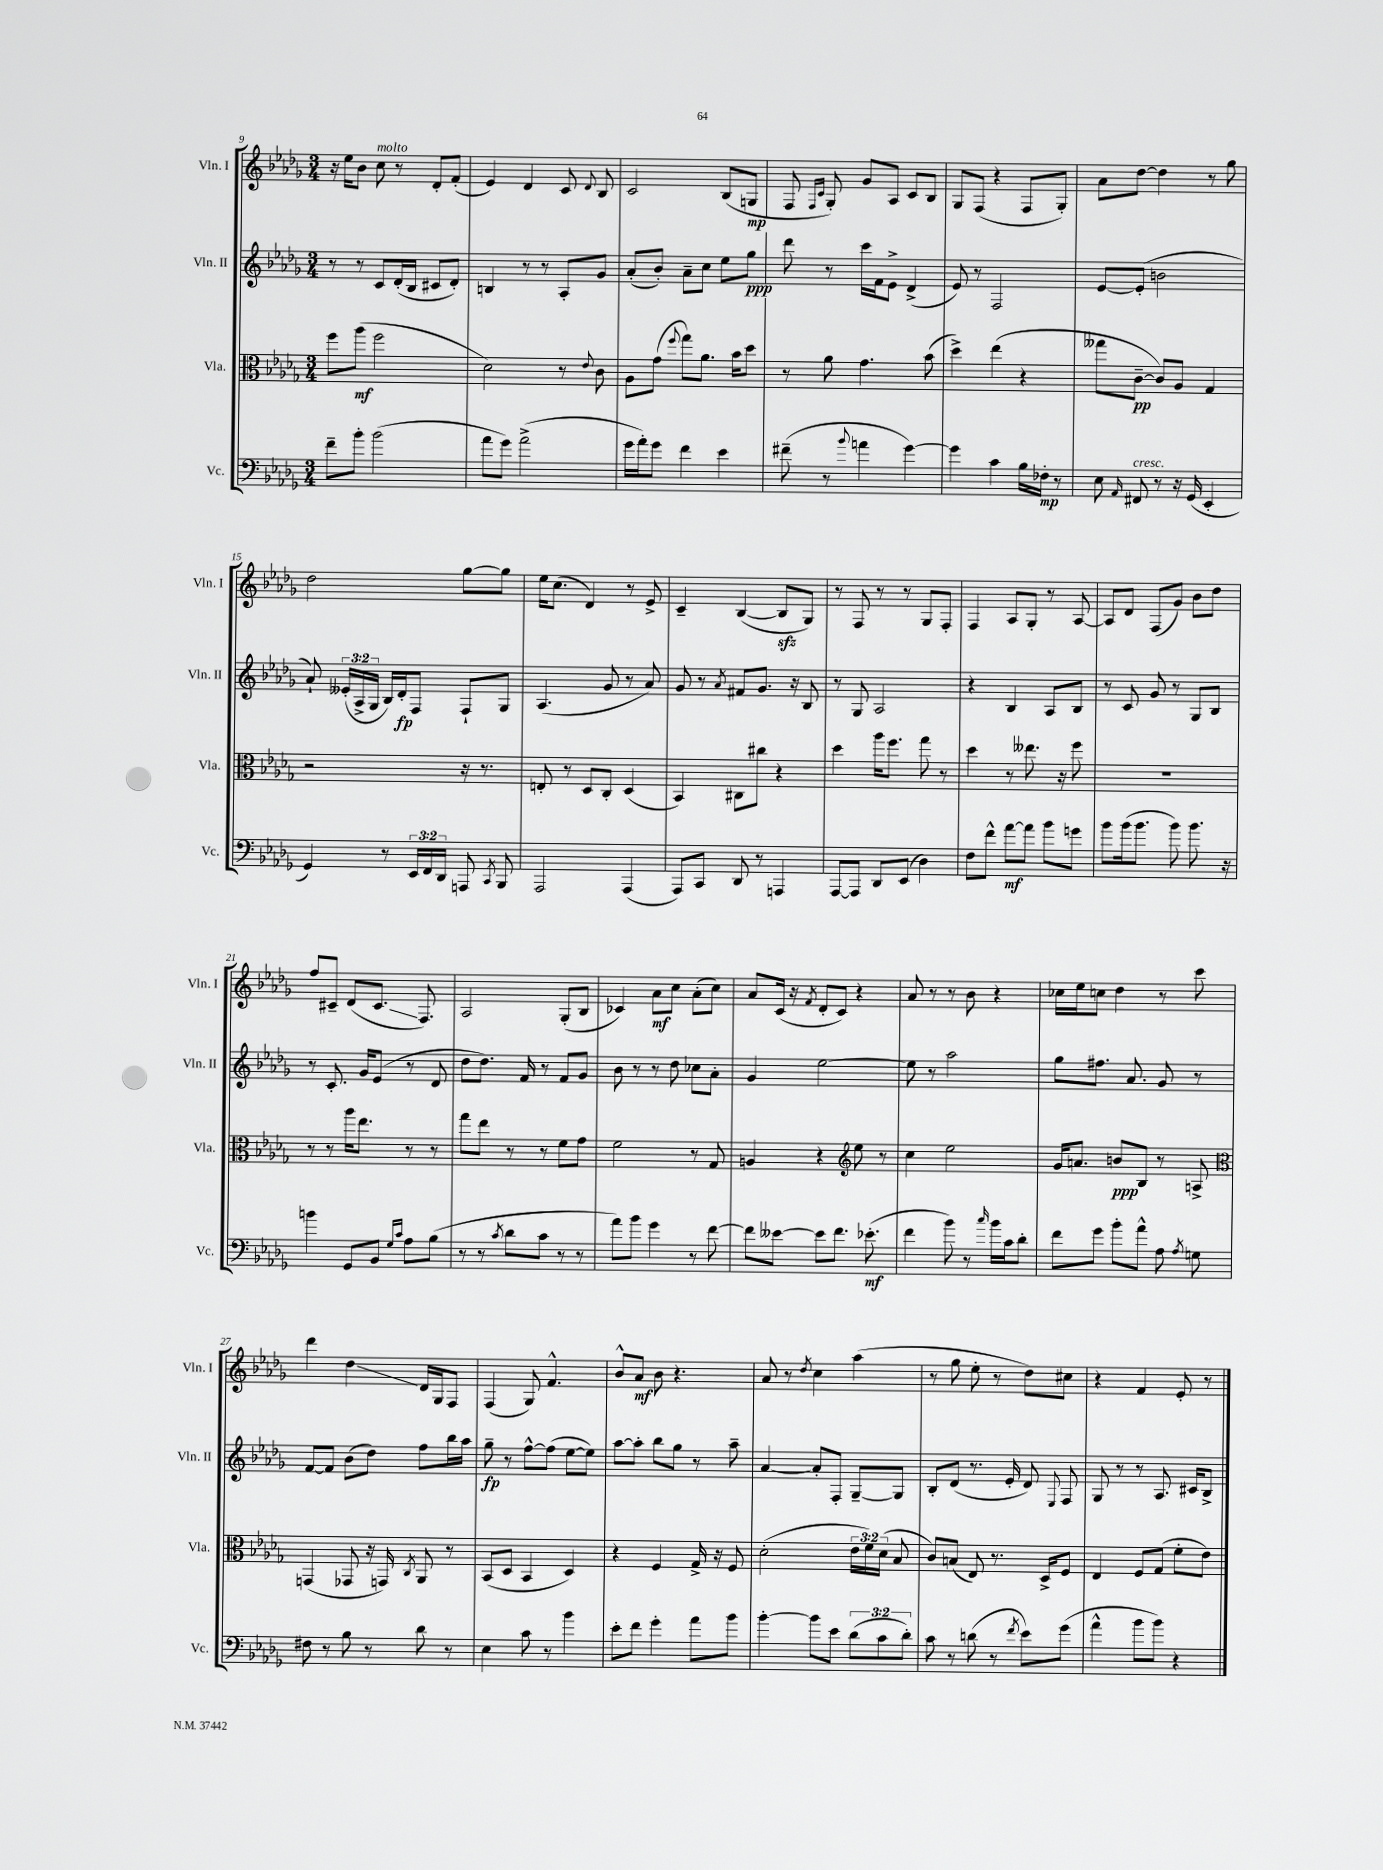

**kern	**kern	**kern	**kern
*staff4	*staff3	*staff2	*staff1
*clefF4	*clefC3	*clefG2	*clefG2
*k[b-e-a-d-g-]	*k[b-e-a-d-g-]	*k[b-e-a-d-g-]	*k[b-e-a-d-g-]
*M3/4	*M3/4	*M3/4	*M3/4
8f~	8ff	8r	16r
.	.	.	16ee-
8b-'	(8aa-	8r	8b-
(2b-	2ff	8c	8cc
.	.	(16d-'	8r
.	.	16B-	.
.	.	8c#	8d-'
.	.	8d-')	(8f'
=	=	=	=
8a-	2d-)	4B	4e-)
8g-)	.	.	.
(2a-^	.	8r	4d-
.	.	8r	.
.	8r	8A-'	8c
.	8qqe-	.	8qqd-
.	8c	8g-	8B-
=	=	=	=
16g-	8A-	(8a-'	2c
16a-')	.	.	.
8g-	(8g-	8b-')	.
.	8qqff	.	.
4f	8gg-)	8a-~	.
.	8.a-	8cc	.
4e-	.	8ee-	(8B-
.	16b-	.	.
.	8dd-	8gg-	8G
=	=	=	=
(8f#~	8r	8ddd-	8F
.	.	.	16qqF
.	.	.	16qqc
8r	8a-	8r	8G-')
8qqb-	.	.	.
4a	4.g-	16ccc	8g-
.	.	16f	.
.	.	8e-^	8A-
[4g-)	.	(4d-^	8c
.	(8b-	.	8B-
=	=	=	=
4g-]	4dd-^)	8e-)	8G-
.	.	8r	(8F
4c	(4ee-	2F	4r
16B-	4r	.	8F
16F-'	.	.	.
8r	.	.	8G-')
=	=	=	=
8E-	8gg--	[8e-	8a-
16qqAA-	.	.	.
8FF#	[8c~	(8e-']	[8dd-
8r	8c])	2b	4dd-]
16r	8A-	.	.
(16GG-	.	.	.
4EE-'	4G-	.	8r
.	.	.	8gg-
=	=	=	=
4GG-)	2r	8a-`)	2dd-
.	.	(24e--'	.
.	.	24A-^	.
.	.	24G-	.
8r	.	16B-)	.
.	.	16d-'	.
24EE-	.	8F	.
24FF	.	.	.
24DD-	.	.	.
8AAA	16r	8F`	[8gg-
.	8.r	.	.
8qCC	.	.	.
8BBB-	.	8G-	8gg-]
=	=	=	=
2AAA-	8E'	(4.A-	16ee-
.	.	.	(8.cc
.	8r	.	.
.	8D-	.	4d-)
.	8C'	8g-	.
(4AAA-	(4D-	8r	8r
.	.	8a-)	8e-^
=	=	=	=
8AAA-)	4BB-)	8g-	4c~
8CC	.	8r	.
.	.	8qa-	.
8DD-	8C#	8f#	([4B-
8r	8cc#	8.g-	.
4AAA	4r	.	8B-]
.	.	16r	.
.	.	8B-	8G-)
=	=	=	=
[8AAA-	4dd-	8r	8r
8AAA-]	.	8G-	8F
8DD-	16aa-	2A-	8r
.	8.ff	.	.
(8EE-	.	.	8r
4D-)	8gg-	.	8G-
.	8r	.	8F'
=	=	=	=
8F	4dd-	4r	4F
8f^^	.	.	.
[8a-	8r	4B-	8A-
8a-]	8.ee--	.	8G-'
8b-	.	8A-	8r
.	16r	.	.
8g	8ff	8B-	[8A-
=	=	=	=
8b-	2.r	8r	8A-]
(16b-	.	8c	8d-
8.b-	.	.	.
.	.	8g-	(8F
8b-)	.	8r	8g-)
8.b-	.	8G-	8b-
.	.	8B-	8dd-
16r	.	.	.
=	=	=	=
4b	8r	8r	8ff
.	8r	8.c'	8c#~
8GG-	16aa-	.	(8d-
.	8.ee-	16g-	.
8BB-	.	(8e-	8.c#
16qqG-	.	.	.
16qqc	.	.	.
8A-	8r	8r	.
.	.	.	8.F)
(8B-	8r	8d-	.
=	=	=	=
8r	8gg-	8dd-	2A-
8r	8ee-	8.dd-)	.
8qc	.	.	.
8d-	8r	.	.
.	.	16f	.
8c	8r	8r	.
8r	8f	8f	(8G-'
8r	8g-	8g-	8B-
=	=	=	=
8a-)	2f	8b-	4c-)
8b-	.	8r	.
4g-	.	8r	8a-
.	.	8dd-	8cc
8r	8r	8cc-	(8a-'
[8f	8G-	8a-'	8cc)
=	=	=	=
8f]	4A	4g-	8a-
[8e--	.	.	(16c
.	.	.	16r
.	.	.	8qf
8e--]	4r	[2ee-	8d-'
8.f	.	.	8c)
*	*clefG2	*	*
.	8ee-	.	4r
(8.e-'	.	.	.
.	8r	.	.
=	=	=	=
4f	4cc	8ee-]	8a-
.	.	8r	8r
8b-)	2ee-	2aa-	8r
8r	.	.	8b-
16qqcc	.	.	.
16b-	.	.	4r
16c	.	.	.
8d-'	.	.	.
=	=	=	=
8f	16g-	8gg-	16cc-
.	8.a	.	16ee-
8g-	.	8.ff#	8cc
8b-'	8b	.	4dd-
.	.	8.a-	.
8a-^^	8B-	.	.
8A-	8r	8g-	8r
8qA-	.	.	.
8G	8A^	8r	8ccc
=	=	=	=
*	*clefC3	*	*
8F#	(4GG	[8f	4ddd-
8r	.	8f]	.
8B-	8GG-	(8b-	4dd-
8r	16r	8dd-)	.
.	16GG)	.	.
.	8qC	.	.
8d-	8AA-	8ff	16d-
.	.	.	16G-
8r	8r	16bb-	8F
.	.	16aa-	.
=	=	=	=
4E-	(8BB-	8gg-~	(4F
.	8D-	8r	.
8c	4BB-	[8ff^^	8G-)
8r	.	(8ff]	4.f^^
4b-	4D-)	[8ee-	.
.	.	8ee-])	.
=	=	=	=
8e-'	4r	[8aa-	8b-^^
8f	.	8aa-']	8a-
4g-'	4F	8bb-	8b-
.	.	8gg-	4.r
8a-	16G-^	8r	.
.	16r	.	.
8b-	8F	8aa-~	.
=	=	=	=
[4b-'	(2d-'	[4a-	8a-
.	.	.	8r
.	.	.	8qdd-
8b-]	.	8a-']	4cc
8e-	.	8F'	.
(12d-	24e-	[8G-~	(4aa-
.	24f)	.	.
12c	(24d-	.	.
.	8B-	8G-]	.
12d-')	.	.	.
=	=	=	=
8c	8c)	8B-'	8r
8r	(8B	(8d-	8gg-
(8d	8E-)	8.r	8ee-'
8r	8.r	.	8r
.	.	16e-'	.
8qf	.	.	.
8e-)	.	8d-)	8dd-)
.	16D-^	.	.
.	.	8qqE-	.
(8g-	8F	8F	8cc#
=	=	=	=
4a-^^	4E-	8G-	4r
.	.	8r	.
8b-	8F	8r	4f
8b-)	(8G-	8.A-	.
4r	8f'	.	8e-'
.	.	16c#	.
.	8e-)	8B-^	8r
==	==	==	==
*-	*-	*-	*-
